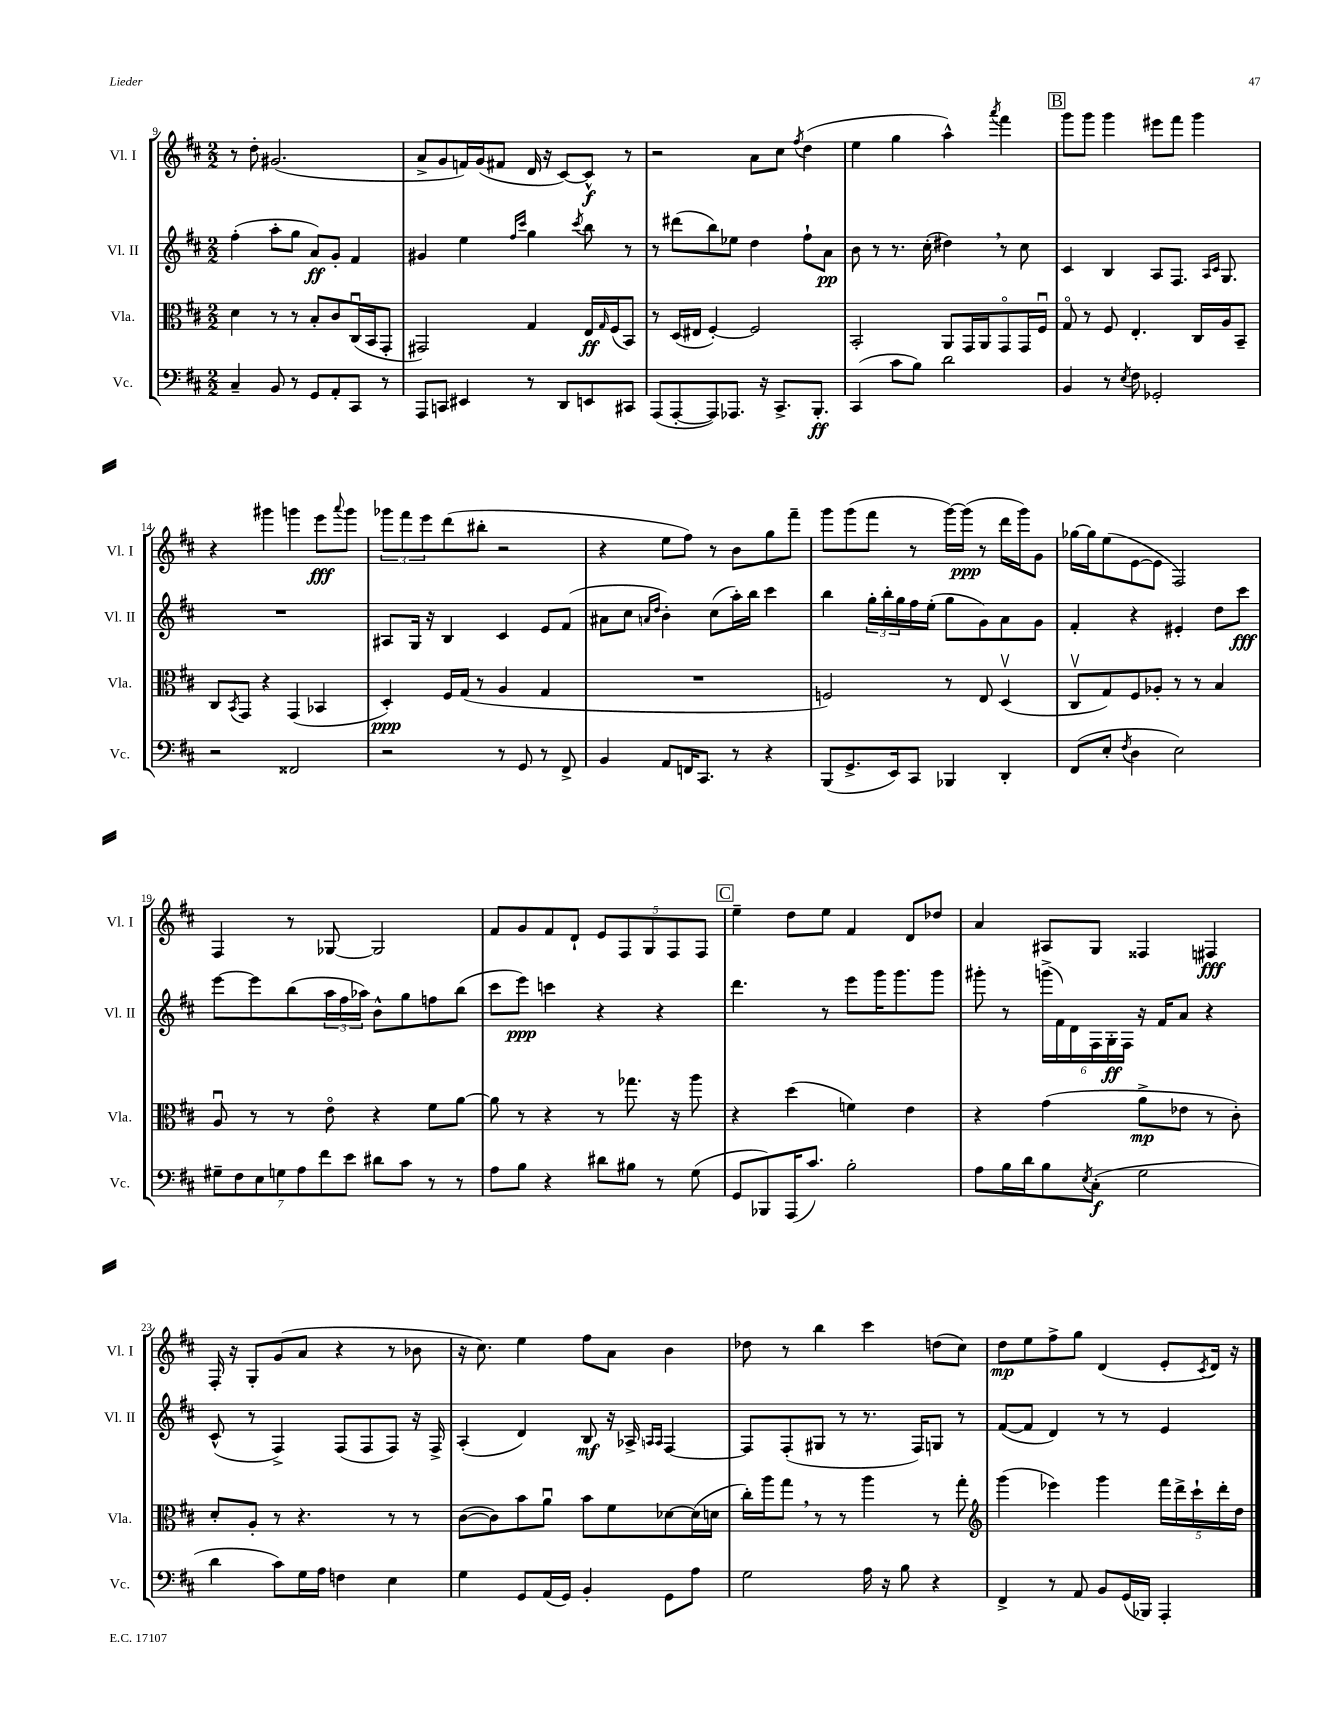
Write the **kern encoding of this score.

**kern	**kern	**kern	**kern
*staff4	*staff3	*staff2	*staff1
*clefF4	*clefC3	*clefG2	*clefG2
*k[f#c#]	*k[f#c#]	*k[f#c#]	*k[f#c#]
*M2/2	*M2/2	*M2/2	*M2/2
4C#~	4d	(4ff#'	8r
.	.	.	8dd'
8BB	8r	8aa'	(2.g#
8r	8r	8gg	.
8GG	8B'	8a)	.
8AA'	8c#	8g'	.
8CC#	(16C#u	4f#	.
.	16BB	.	.
8r	8GG'	.	.
=	=	=	=
8AAA	2GG#)	4g#	8a^
8CC	.	.	8g
4EE#	.	4ee	16f)
.	.	.	(16g
.	.	.	8f#
.	.	16qqff#	.
.	.	16qqccc#	.
8r	4G	4gg	16d
.	.	.	16r
8DD	.	.	[8c#)
.	.	8qccc#	.
8EE	16E	8bb	8c#^^]
.	16qqG	.	.
.	(16F#	.	.
8CC#	8BB)	8r	8r
=	=	=	=
(8AAA	8r	8r	2r
[8AAA'	(16D	(8ddd#	.
.	16E#	.	.
8AAA])	[4F#')	8bb)	.
8.AAA-	.	8ee-	.
.	2F#]	4dd	8a
16r	.	.	.
8.CC#^	.	.	8cc#
.	.	.	8qff#
.	.	8ff#`	(4dd
8.BBB'	.	.	.
.	.	8a	.
=	=	=	=
(4CC#	2BB'	8b	4ee
.	.	8r	.
8c#	.	8.r	4gg
8B)	.	.	.
.	.	(16cc#'	.
2d	8AA	4dd#)	4aa^^)
.	16GG	.	.
.	16AA	.	.
.	.	.	8qaaa
.	8GGo	8r	4fff#
.	16GG	8cc#	.
.	16F#u	.	.
=	=	=	=
4BB	8Go	4c#	8ggg
.	8r	.	8ggg
8r	8F#	4B	4ggg
8qE	.	.	.
8F#	4.E'	.	.
2GG-'	.	8A	8eee#
.	.	8.F#	8fff#
.	16C#	.	4ggg
.	.	16qqA	.
.	.	16qqc#	.
.	16A	8.G	.
.	8BB~	.	.
=	=	=	=
2r	8C#	1r	4r
.	8qBB	.	.
.	8GG	.	.
.	4r	.	4ggg#
2FF##	(4GG	.	4ggg
.	4BB-	.	8eee
.	.	.	8qqaaa
.	.	.	8ggg
=	=	=	=
2r	4D')	8A#	12ggg-
.	.	.	12fff#
.	.	16G	.
.	.	.	12eee
.	.	16r	.
.	16F#	4B	(8ddd
.	(16G	.	.
.	8r	.	8bb#'
8r	4A	4c#	2r
8GG	.	.	.
8r	4G	8e	.
8FF#^	.	(8f#	.
=	=	=	=
4BB	1r	8a#	4r
.	.	8cc#	.
.	.	16qqa	.
.	.	16qqdd	.
8AA	.	4b')	8ee
16FF	.	.	8ff#)
8.CC#	.	.	.
.	.	(8cc#	8r
8r	.	16aa')	8b
.	.	16bb	.
4r	.	4ccc#	8gg
.	.	.	8fff#~
=	=	=	=
(8BBB	2F)	4bb	8ggg
8.GG^	.	.	(8ggg
.	.	24gg'	8fff#
.	.	24bb'	.
16EE)	.	.	.
.	.	24gg	.
8CC#	.	16ff#	8r
.	.	(16ee'	.
4BBB-	8r	8gg	[16ggg)
.	.	.	(16ggg]
.	8E	8g)	8r
4DD'	(4Dv	8a	16ddd
.	.	.	16ggg)
.	.	8g	8g
=	=	=	=
(8FF#	8C#v	4f#'	[16gg-
.	.	.	16gg-]
8E'	8G)	.	(8ee
8qF#	.	.	.
4D	8F#	4r	[8e
.	8A-'	.	8e]
2E)	8r	4e#'	2F#)
.	8r	.	.
.	4B	8dd	.
.	.	8ccc#	.
=	=	=	=
14G#~	8Au	[8eee	4F#
14F#	.	.	.
.	8r	8eee]	.
14E	.	.	.
14G	.	.	.
.	8r	(8bb	8r
14A	.	.	.
14f#	.	.	.
.	8eo	24aa	[8G-
.	.	24ff#	.
14e	.	.	.
.	.	24aa-)	.
8d#	4r	8b^^	2G-]
8c#	.	8gg	.
8r	8f#	8ff	.
8r	[8a	(8bb	.
=	=	=	=
8A	8a]	8ccc#	8f#
8B	8r	8eee)	8g
4r	4r	4ccc	8f#
.	.	.	8d`
8d#	8r	4r	10e
.	.	.	10F#
8B#	8.gg-	.	.
.	.	.	10G
8r	.	4r	.
.	.	.	10F#
.	16r	.	.
(8G	8aa	.	.
.	.	.	10F#
=	=	=	=
8GG	4r	4.ddd	4ee~
8BBB-)	.	.	.
(16AAA	(4dd	.	8dd
8.c#)	.	.	.
.	.	8r	8ee
2B'	4f)	8eee	4f#
.	.	16ggg	.
.	.	8.ggg	.
.	4e	.	8d
.	.	8ggg	8dd-
=	=	=	=
8A	4r	8ggg#'	4a
16B	.	8r	.
16d	.	.	.
8B	(4g	(24ggg^	8A#
.	.	24f#)	.
.	.	24d	.
8qE	.	.	.
(8C#'	.	24F#	8G
.	.	24G'	.
.	.	24F#	.
2G	8a^	16r	4F##
.	.	16f#	.
.	8e-	8a	.
.	8r	4r	4F#
.	8c#')	.	.
=	=	=	=
4d	8d'	(8c#^^	16F#'
.	.	.	16r
.	8A'	8r	8G'
8c#)	8r	4F#^)	(8g
16G	4.r	.	8a
16A	.	.	.
4F	.	(8F#	4r
.	.	8F#	.
4E	8r	8F#)	8r
.	8r	16r	8b-
.	.	16F#^	.
=	=	=	=
4G	([8c#	(4A'	16r
.	.	.	8.cc#)
.	8c#])	.	.
8GG	8b	4d)	4ee
(16AA	8au	.	.
16GG)	.	.	.
4BB'	8b	8B	8ff#
.	8f#	16r	8a
.	.	16A-^	.
.	.	16qqA	.
.	.	16qqA	.
8GG	[8d-	[4F#	4b
8A	(16d-]	.	.
.	16d	.	.
=	=	=	=
2G	16cc#')	8F#]	8dd-
.	16aa	.	.
.	8gg	(8F#'	8r
.	8r	8G#	4bb
.	8r	8r	.
16A	4aa	8.r	4ccc#
16r	.	.	.
8B	.	.	.
.	.	16F#)	.
4r	8r	8G	(8dd
.	8gg'	8r	8cc#)
=	=	=	=
*	*clefG2	*	*
4FF#^	(4ggg	([8f#	8dd
.	.	8f#]	8ee
8r	4eee-)	4d)	8ff#^
8AA	.	.	8gg
8BB	4ggg	8r	(4d
(16GG	.	8r	.
16BBB-)	.	.	.
4AAA'	20fff#	4e	8e'
.	20ddd^	.	.
.	20ccc#`	.	.
.	.	.	8qc#
.	.	.	16d)
.	20ddd'	.	.
.	.	.	16r
.	20dd	.	.
==	==	==	==
*-	*-	*-	*-
